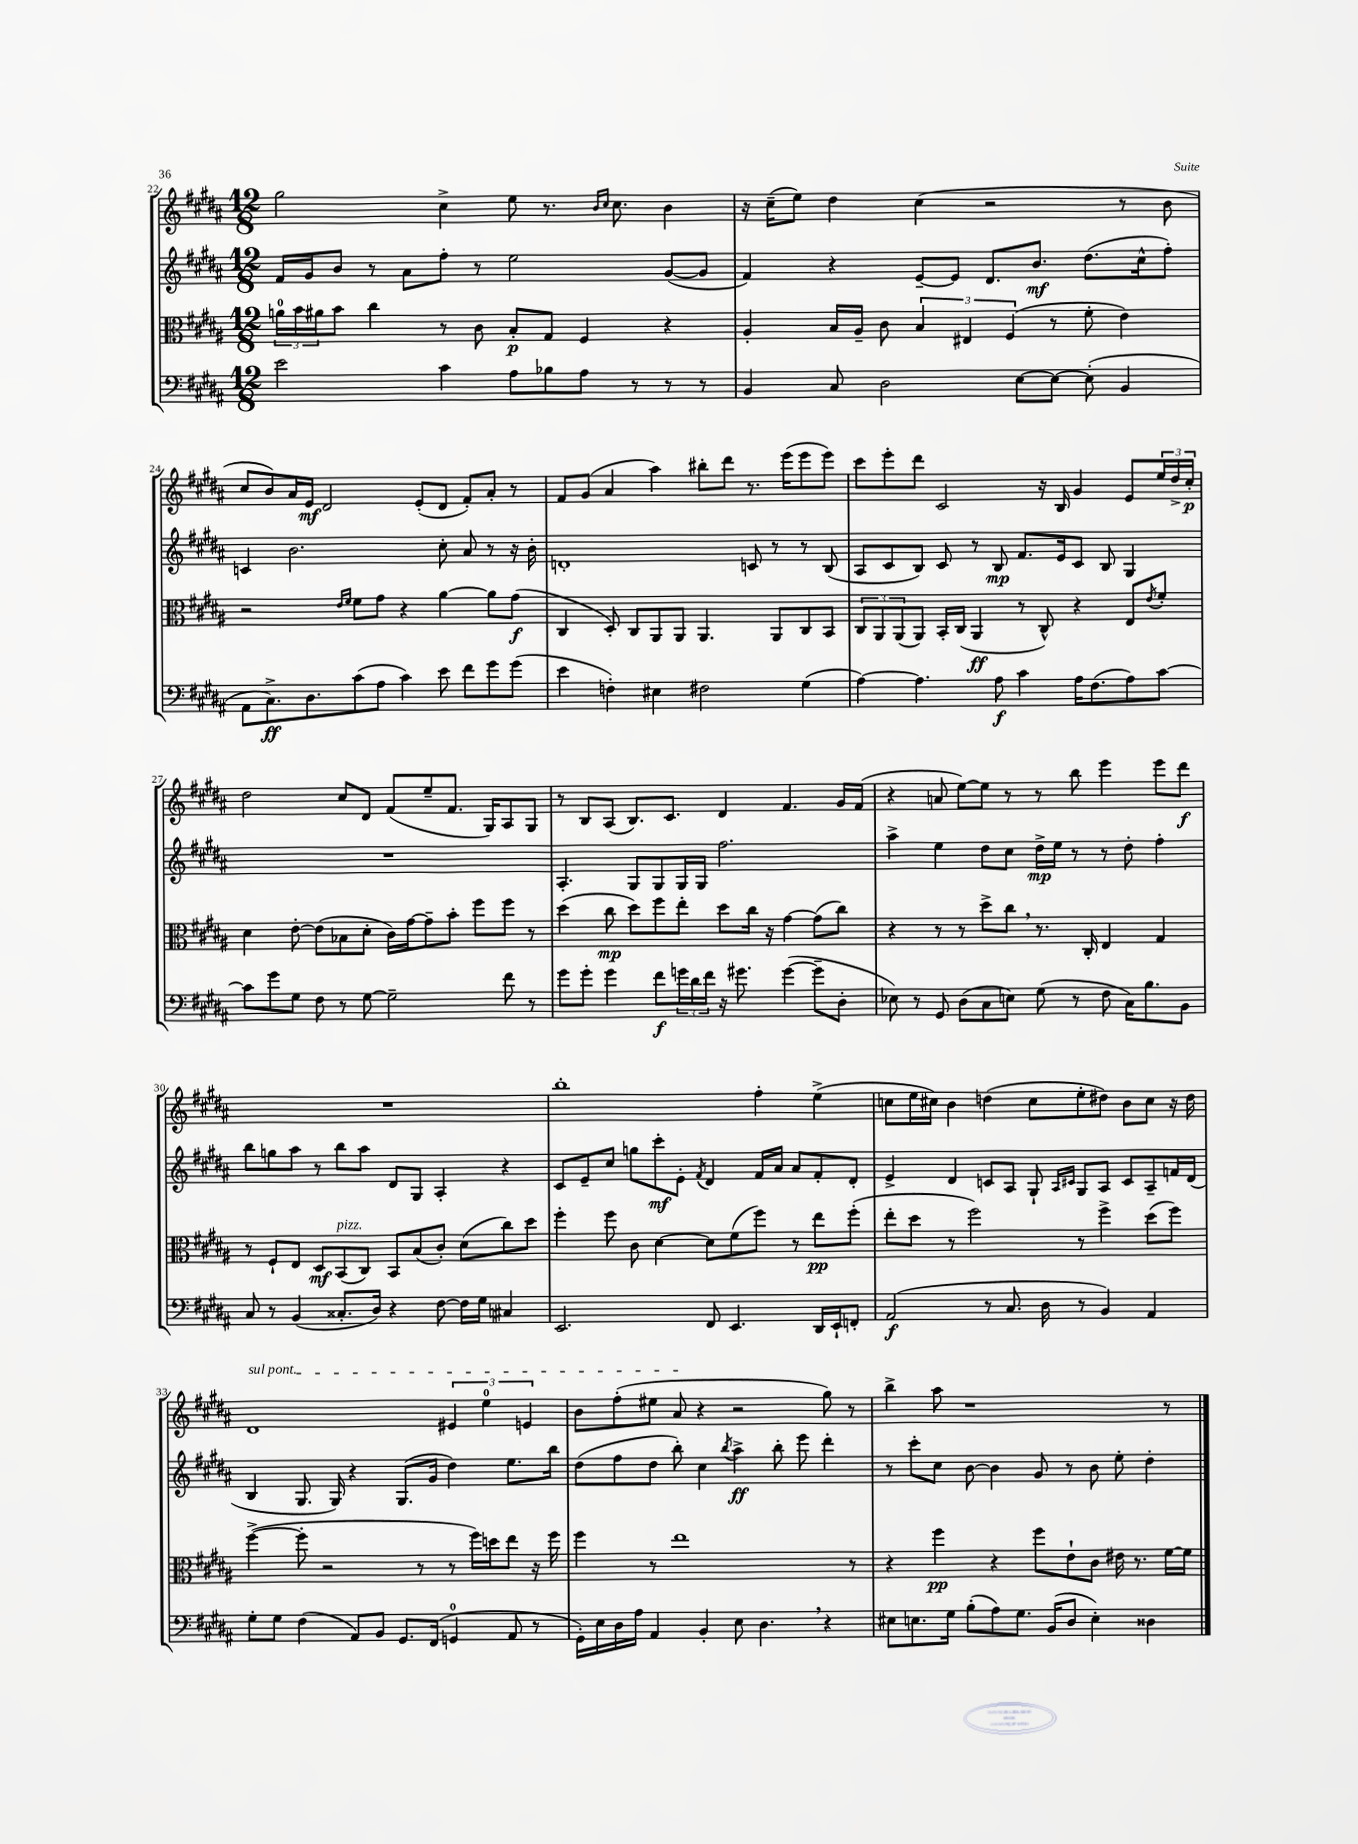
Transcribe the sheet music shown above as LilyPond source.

<<
\new StaffGroup <<
\new Staff = "s0" {
    \clef treble \key b \major \numericTimeSignature \time 12/8
    gis''2 cis''4-> e''8 r8. \grace { b'16 cis''16 } cis''8. b'4 |
    r16 cis''16--( e''8) dis''4 cis''4( r2 r8 b'8 |
    cis''8 b'8) ais'16 e'16\mf dis'2 e'8-.( dis'8 fis'8-.) ais'8-. r8 |
    fis'8 gis'8( ais'4 ais''4) bis''8-. dis'''8 r8. e'''16( e'''8 e'''8) |
    cis'''8 e'''8-. dis'''8 cis'2 r16 b16 gis'4 e'8 \tuplet 3/2 { e''16 dis''16-> cis''16-.\p } |
    dis''2 cis''8 dis'8 fis'8( e''8-- fis'8. gis16) ais8 gis8 |
    r8 b8 ais8( b8.) cis'8. dis'4 fis'4. gis'16 fis'16( |
    r4 a'8 e''8~) e''8 r8 r8 b''8 e'''4 e'''8 dis'''8\f |
    R1. |
    b''1-. fis''4-. e''4->( |
    c''8 e''16 cis''16) b'4 d''4( cis''8 e''8-. dis''8) b'8 cis''8 r16 dis''16 |
    \once \override TextSpanner.bound-details.left.text = \markup { \italic "sul pont." } dis'1\startTextSpan \tuplet 3/2 { eis'4 e''4-0 e'4 } |
    b'8 fis''8-.( eis''8 ais'8\stopTextSpan r4 r2 gis''8) r8 |
    b''4-> ais''8 r1 r8 \bar "|." |
}
\new Staff = "s1" {
    \clef treble \key b \major \numericTimeSignature \time 12/8
    fis'16 gis'16 b'8 r8 ais'8 fis''8-. r8 e''2 gis'8~( gis'8 |
    fis'4) r4 e'8~-- e'8 dis'8. b'8.\mf dis''8.( cis''16-^ fis''8-.) |
    c'4 b'2. cis''8-. ais'8 r8 r16 b'16-. |
    d'1-. c'8 r8 r8 b8( |
    ais8 cis'8 b8) cis'8 r8 b8\mp fis'8. e'16 cis'8 b8 gis4 |
    R1. |
    ais4.-. gis8 gis8 gis16 gis16 fis''2. |
    ais''4-> e''4 dis''8 cis''8 dis''16->\mp e''16 r8 r8 dis''8-. fis''4-. |
    b''8 g''8 ais''8 r8 b''8 ais''8 dis'8 gis8 ais4-. r4 |
    cis'8 e'8-- cis''8 g''8 cis'''8-.\mf e'8-. \acciaccatura { fis'8 } dis'4 fis'16 ais'16 ais'8 fis'8-. dis'8-. |
    e'4-> dis'4 c'8 ais8 gis8-! \grace { ais16 cis'16 } gis8 ais8 cis'8 ais8-- f'16 dis'16( |
    b4 gis8. gis16) r4 gis8.( gis'16 dis''4) e''8. b''16 |
    dis''8( fis''8 dis''8 b''8-.) cis''4 \acciaccatura { b''8 } ais''4->\ff b''8-. e'''8 dis'''4-. |
    r8 cis'''8-. cis''8 b'8~ b'4 gis'8 r8 b'8 e''8-. dis''4-. \bar "|." |
}
\new Staff = "s2" {
    \clef alto \key b \major \numericTimeSignature \time 12/8
    \tuplet 3/2 { a'16-0 b'16 ais'16 } b'8 cis''4 r8 cis'8 b8-.\p gis8 fis4 r4 |
    ais4-. b16 ais16-- cis'8 \tuplet 3/2 { b4 eis4 fis4( } r8 fis'8-. e'4) |
    r2 \grace { e'16 fis'16 } fis'8 gis'8 r4 ais'4~ ais'8 gis'8\f( |
    cis4 dis8-.) cis8 ais,8 ais,8 ais,4. ais,8 cis8 b,8 |
    \tuplet 3/2 { cis8 ais,8 ais,8( } ais,8) b,16-. cis16( ais,4\ff r8 cis8-^) r4 e8 \acciaccatura { e'8 } fis'8-. |
    dis'4 e'8~-. e'8( bes8 dis'8-. cis'16) gis'16~ gis'8-- b'8-. fis''8 fis''8 r8 |
    dis''4( cis''8\mp dis''8) fis''8 e''8-. dis''8 cis''16 r16 gis'4~ gis'8( cis''8) |
    r4 r8 r8 dis''8-> cis''8 \breathe r8. cis16-. e4 gis4 |
    r8 fis8-! e8 dis8\mf b,8^\markup { \italic "pizz." }( cis8) b,8 b8( cis'8-.) dis'8( cis''8) dis''8 |
    fis''4-. fis''8 cis'8 dis'4~ dis'8 fis'8( fis''8) r8 e''8\pp fis''8-.( |
    e''8-. dis''8 r8 fis''2) r8 fis''4-> dis''8( fis''8) |
    fis''4~->( fis''8-. r2 r8 r8 fis''16) d''16 e''8 r16 fis''16 |
    fis''4 r8 e''1 r8 |
    r4 fis''4\pp r4 fis''8 e'8-! cis'8 eis'16 r8. fis'16~ fis'16 \bar "|." |
}
\new Staff = "s3" {
    \clef bass \key b \major \numericTimeSignature \time 12/8
    e'2 cis'4 ais8 bes8 ais8 r8 r8 r8 |
    b,4 cis8 dis2 e8~ e8~ e8-.( b,4 |
    ais,8 cis8.->\ff) dis8. cis'8( ais8 cis'4) e'8 fis'8 gis'8 gis'8( |
    e'4 f4-.) eis4 fis2 gis4( |
    ais4~) ais4. ais8\f cis'4 ais16 fis8.( ais8) cis'8~ |
    cis'8 gis'8 gis8 fis8 r8 gis8~ gis2-- fis'8 r8 |
    gis'8 gis'8-. gis'4 fis'8\f \tuplet 3/2 { g'16 dis'16 fis'16 } r16 gis'8. gis'4~( gis'8-- dis8-. |
    ees8) r8 gis,8 dis8( cis8 e8) gis8( r8 fis8 cis16) b8. b,8 |
    cis8 r8 b,4( cisis8.-. dis16) r4 fis8~ fis16 gis16 cis4 |
    e,2. fis,8 e,4. dis,16 e,16-! f,8-. |
    ais,2\f( r8 cis8. dis16 r8 b,4) ais,4 |
    gis8-. gis8 fis4( ais,8) b,8 gis,8. fis,16( g,4-0 ais,8 r8 |
    gis,16-.) e16 dis16 ais16 ais,4 b,4-. e8 dis4. \breathe r4 |
    eis8 e8. gis16 b8-.( ais8) gis8. b,16( dis8 e4-.) disis4 \bar "|." |
}
>>
>>
\layout { \context { \Score currentBarNumber = #22 } }
